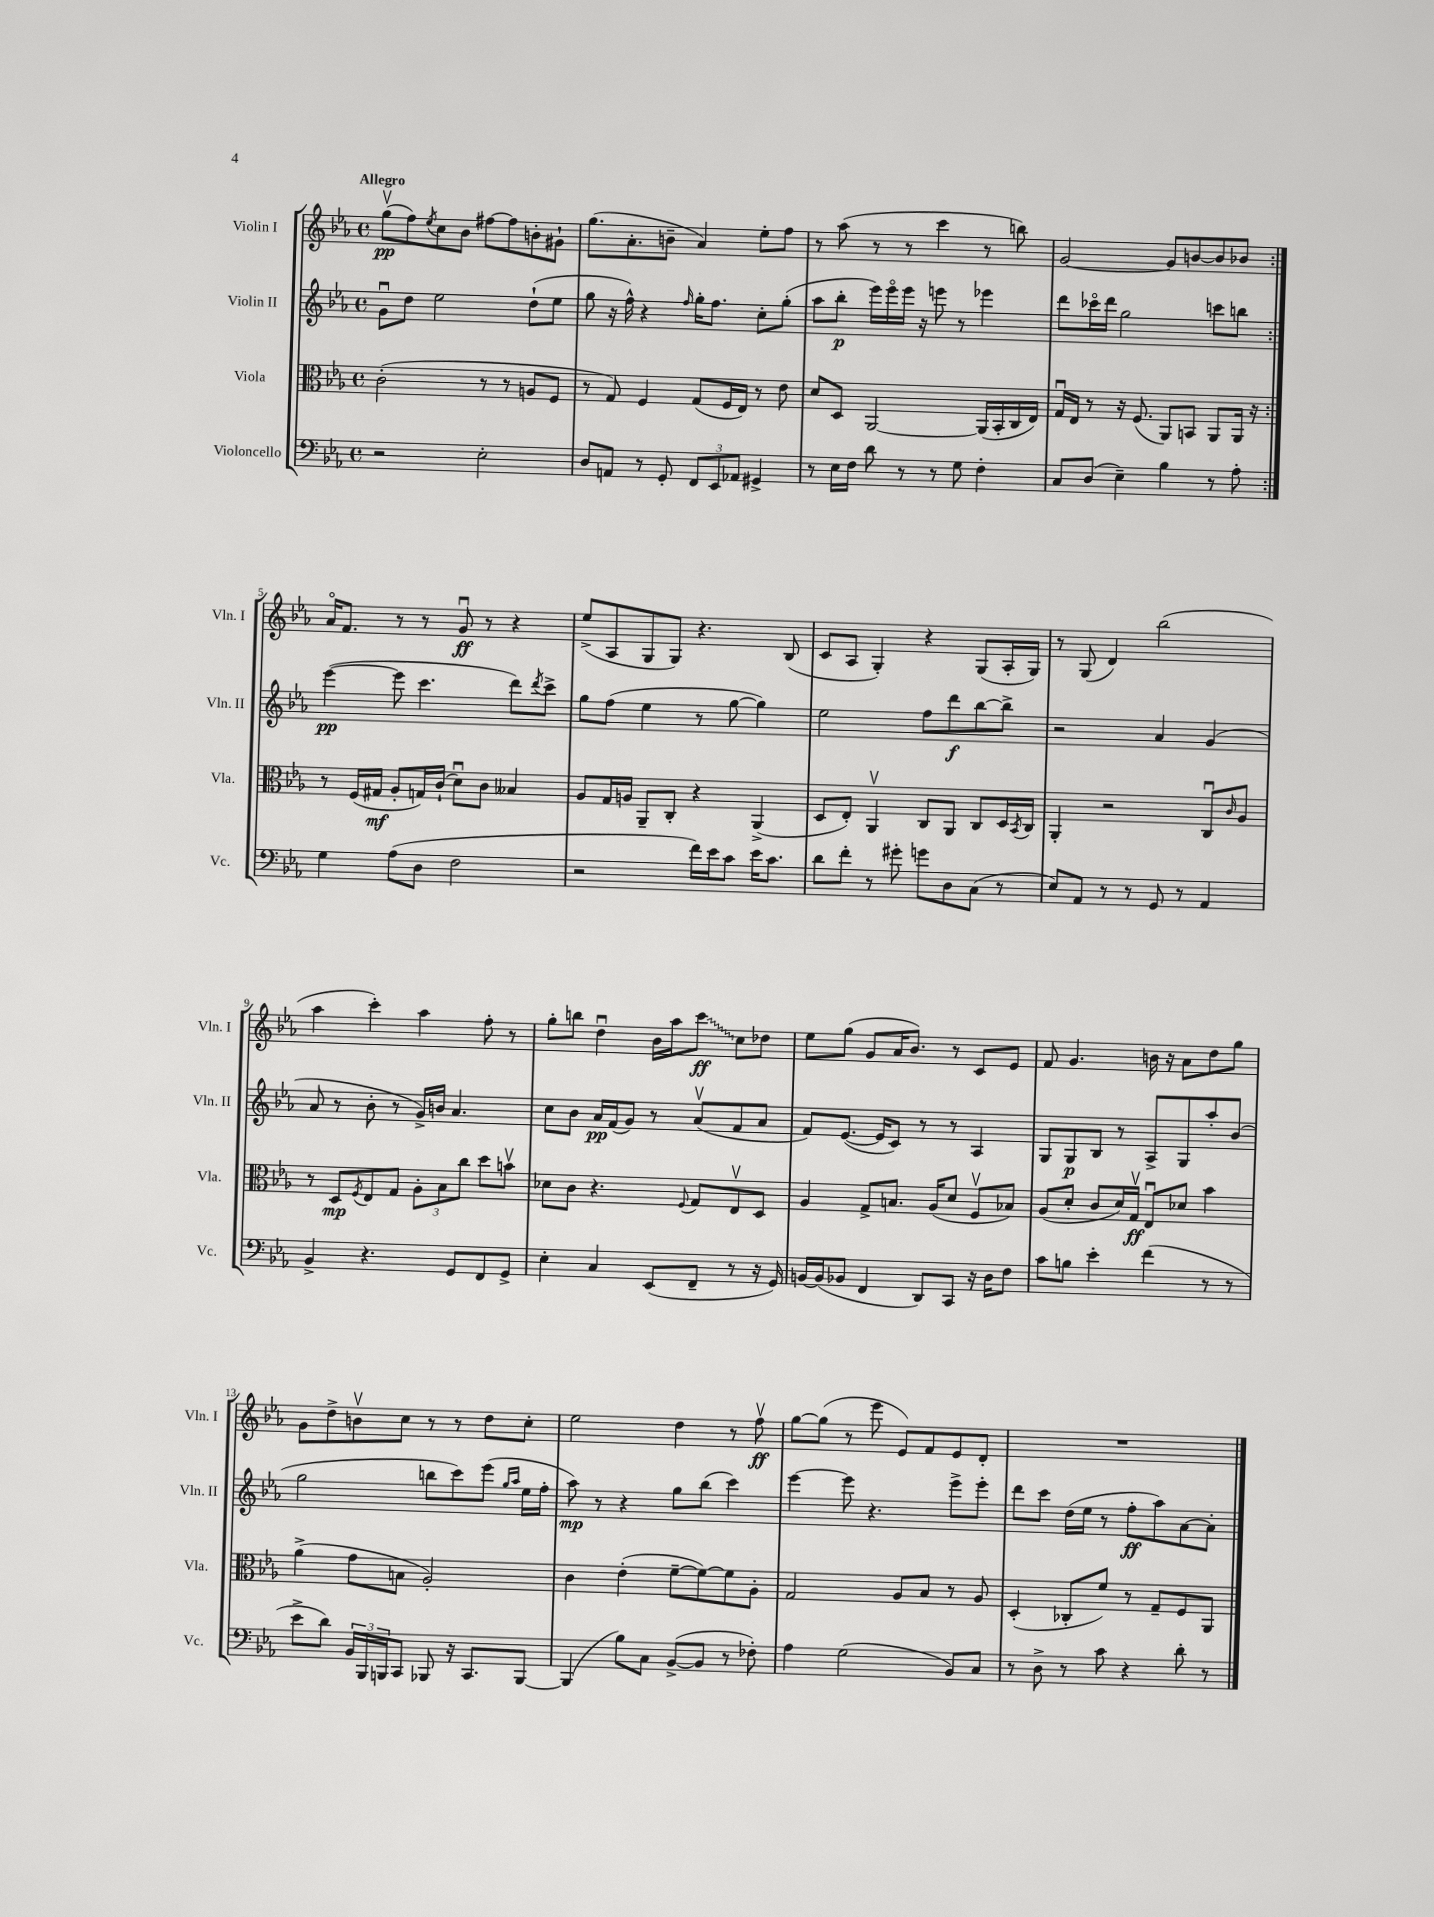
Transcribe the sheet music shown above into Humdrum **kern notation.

**kern	**kern	**kern	**kern
*staff4	*staff3	*staff2	*staff1
*clefF4	*clefC3	*clefG2	*clefG2
*k[b-e-a-]	*k[b-e-a-]	*k[b-e-a-]	*k[b-e-a-]
*M4/4	*M4/4	*M4/4	*M4/4
*met(c)	*met(c)	*met(c)	*met(c)
2r	(2c'	8gu	(8ggv
.	.	8dd	8ff)
.	.	.	8qee-
.	.	2ee-	8cc
.	.	.	8b-
2E-'	8r	.	[8ff#
.	8r	.	8ff#]
.	8A	(8dd`	8b'
.	8F	8ee-	8g#`
=	=	=	=
8D	8r	8gg	(8.gg
8AA	8G)	16r	.
.	.	16ff^^)	8.a-'
8r	4F	4r	.
8GG'	.	.	8b~
.	.	16qqff	.
12FF	(8G	16gg'	4a-)
.	.	8.ff	.
12EE-	.	.	.
.	16F	.	.
12AA-	.	.	.
.	16E-)	.	.
4GG#^	8r	8cc'	8ee-'
.	8e-	(8gg'	8ff
=	=	=	=
8r	8d	8aa-	8r
16E-	8D	8bb-'	(8aa-
16F	.	.	.
8d	[2AA-	16eee-)	8r
.	.	16eee-o	.
8r	.	16eee-	8r
.	.	16r	.
8r	.	8eee	4ccc
8G	.	8r	.
4F'	(16AA-]	4eee-	8r
.	16BB-'	.	.
.	16C	.	8bb)
.	16E-)	.	.
=	=	=	=
8C	16Gu	8ddd	[2g
.	16E-	.	.
(8D	8r	16ccc-o	.
.	.	16ddd	.
4E-~)	16r	2gg	.
.	(8.F	.	.
4B-	8AA-)	.	8g]
.	8BB	.	[8b
8r	8AA-	8ccc	8b]
8A-'	16AA-	8bb	8b-
.	16r	.	.
=:|!	=:|!	=:|!	=:|!
4G	8r	([4eee-	16a-o
.	.	.	8.f
.	(16F	.	.
.	16G#	.	.
(8A-	8A-'	8eee-]	8r
8D	16G)	4.ccc	8r
.	(16c`	.	.
2F	8du)	.	8gu
.	8c	.	8r
.	4B--	8ddd)	4r
.	.	8qddd	.
.	.	8ccc^	.
=	=	=	=
2r	8A-	8gg	(8ee-^
.	16G	(8ff	8A-
.	16A	.	.
.	8AA-~	4ee-	8G
.	8C'	.	8G)
16f)	4r	8r	4.r
16e-	.	.	.
8c	.	[8gg	.
16e-	(4AA-^	4gg])	.
8.c	.	.	.
.	.	.	(8B-
=	=	=	=
8d	8D	2ee-	8c
8f'	8E-')	.	8A-
8r	4AA-v	.	4G')
8g#'	.	.	.
8g	8C	8ff	4r
8D	8AA-	8ddd	.
(8C	8C	[8bb-	(8G
8r	16D	8bb-^]	16A-'
.	8qBB-	.	.
.	16C	.	16G)
=	=	=	=
8E-)	4AA-'	2r	8r
8AA-	.	.	(8G
8r	2r	.	4d)
8r	.	.	.
8GG	.	4a-	(2bb-
8r	.	.	.
4AA-	8Cu	(4g	.
.	16qqc	.	.
.	8A-	.	.
=	=	=	=
4BB-^	8r	8a-	4aa-
.	8D	8r	.
.	8qF	.	.
4.r	8E-	8b-'	4ccc')
.	8G	8r	.
.	12A-'	16g^)	4aa-
.	.	16b	.
.	12B-	.	.
8GG	.	4.a-	.
.	12cc	.	.
8FF	8dd	.	8ff'
8GG^	8bv	.	8r
=	=	=	=
4E-'	8d-	8cc	8gg'
.	8c	8b-	8bb
4C	4.r	16a-	4ddu
.	.	(16f	.
.	.	8g)	.
(8EE-	.	8r	16b-
.	.	.	16aa-
.	8qqF	.	.
8FF~	8G	(8a-v	8ccc
8r	8E-v	8f	8cc
16r	8D	8a-	8dd-
16GG)	.	.	.
=	=	=	=
[16BB	4A-	8f)	8ee-
(16BB]	.	.	.
8BB-	.	([8.e-	(8gg
4FF	8G^	.	8g
.	.	16e-]	.
.	8.B	8c)	16a-
.	.	.	8.b-)
8DD)	.	8r	.
.	(16A-	.	.
8CC	8d	8r	8r
16r	8Fv	4A-	8c
16D	.	.	.
8F	8B-)	.	8e-
=	=	=	=
8c	(8A-	8G	8f
8B	8d'	8G	4.g
4e-'	8c	8B-	.
.	16d)	8r	.
.	16Gv	.	.
(4f	8E-u	8A-^	16b
.	.	.	16r
.	8d-	8G	8a-
8r	4b-	8aa-'	8dd
8r	.	(8b-	8gg
=	=	=	=
8e-^	(4a-^	2gg	8g
8d)	.	.	8dd^
24BB-	8g	.	8bv
24BBB-	.	.	.
24BBB	.	.	.
8CC	8B	.	8cc
8BBB-	2A-')	8bb	8r
16r	.	8ccc)	8r
8.CC	.	.	.
.	.	(8eee-	8dd
.	.	16qqgg	.
.	.	16qqaa-	.
[8BBB-	.	16ee-	8cc'
.	.	16ff'	.
=	=	=	=
(4BBB-]	4c	8aa-)	2ee-
.	.	8r	.
8B-)	(4e-'	4r	.
8C	.	.	.
([8BB-^	[8f~	8gg	4dd
8BB-]	8f_)	(8bb-	.
8r	8f]	4ccc)	8r
8F-')	8A-'	.	8ffv
=	=	=	=
4A-	2G	[4eee-	[8gg
.	.	.	(8gg]
(2G	.	8eee-]	8r
.	.	4.r	8eee-
.	8A-	.	8e-)
.	8B-	.	8f
8BB-)	8r	8eee-^	8e-
8C	8A-	8eee-'	8d'
=	=	=	=
8r	(4D'	8ddd	1r
8D^	.	8ccc	.
8r	8C-'	(16dd	.
.	.	16ee-	.
8c	8f)	8r	.
4r	8r	8ff'	.
.	8G~	8aa-)	.
8d'	8F	[8a-	.
8r	8AA-	8a-']	.
==	==	==	==
*-	*-	*-	*-
